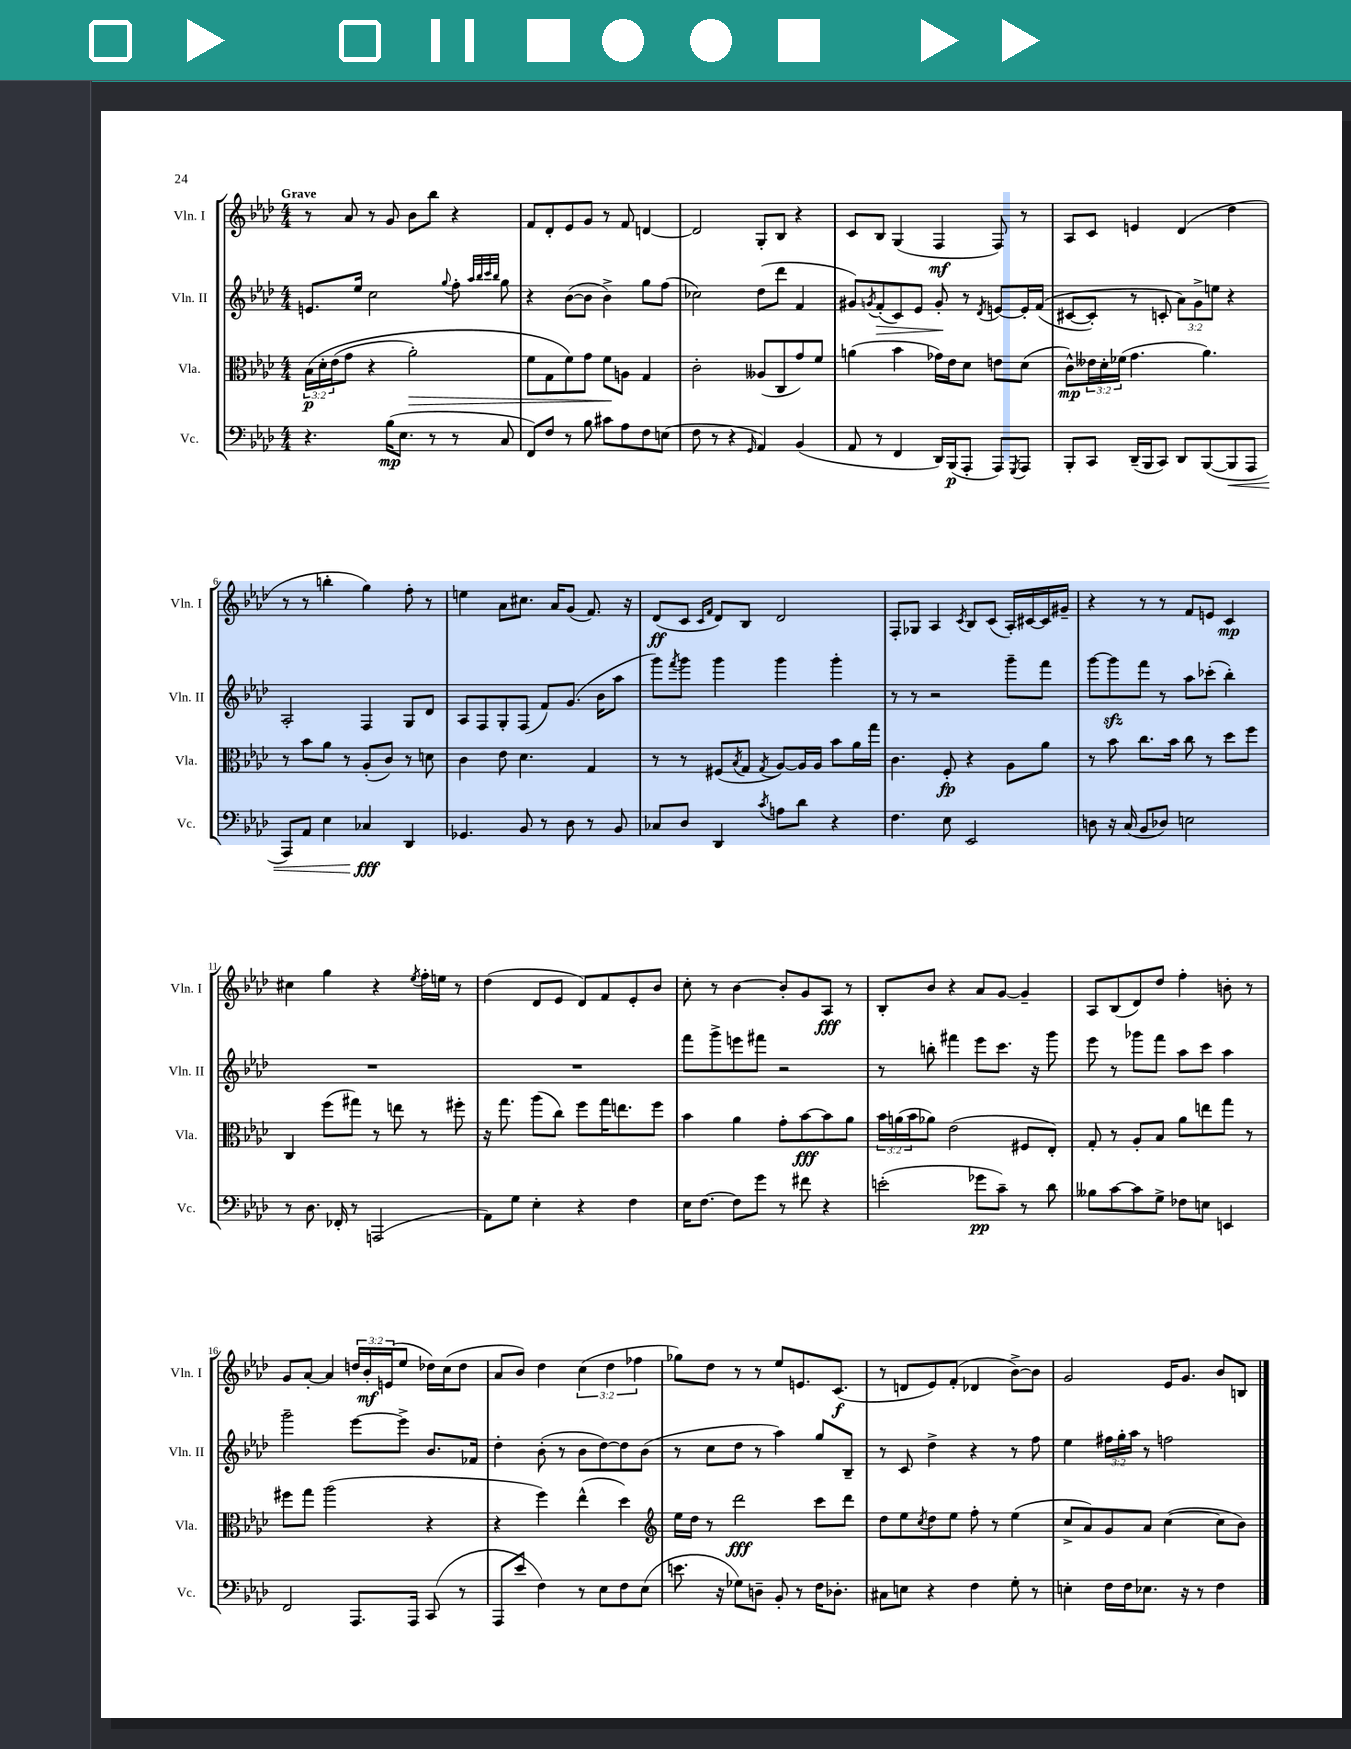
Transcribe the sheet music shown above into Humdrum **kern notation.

**kern	**kern	**kern	**kern
*staff4	*staff3	*staff2	*staff1
*clefF4	*clefC3	*clefG2	*clefG2
*k[b-e-a-d-]	*k[b-e-a-d-]	*k[b-e-a-d-]	*k[b-e-a-d-]
*M4/4	*M4/4	*M4/4	*M4/4
4.r	&(24B-	8.e	8r
.	24d-'	.	.
.	(24e-	.	.
.	8g	.	8a-
.	.	16ee-	.
.	4r	2cc	8r
(16B-	.	.	8g
8.E-	.	.	.
.	2a-')	.	8b-
8r	.	.	8bb-
.	.	8qqgg	.
8r	.	8ff'	4r
.	.	32qqaa-	.
.	.	32qqbb-	.
.	.	32qqccc	.
.	.	32qqbb-	.
8C	.	8gg	.
=	=	=	=
8FF)	8f	4r	8f
8F	8G	.	8d-'
8r	8f&)	([8b-	8e-
8B-	8g	8b-]	8g
8c#	8f	4b-^)	8r
8A-	8A	.	8f
8F	4G	8gg	[4d
(8E	.	(8ff	.
=	=	=	=
8F	2c'	2cc-)	2d]
8r	.	.	.
4r	.	.	.
16qqGG	.	.	.
4AA-)	(8A--	(8dd-	8G'
.	8C	8ddd-	8B-
(4BB-	8g)	4f	4r
.	8f	.	.
=	=	=	=
8AA-	(4a	8g#)	8c
.	.	8qg	.
8r	.	(8f'	8B-
4FF	4b-	8c)	(4G
.	.	8e-	.
16DD-)	16g-)	8g'	4F
(16BBB-	16e-	.	.
8AAA-'	8d-	8r	.
.	.	8qd-	.
8AAA-)	8e	[8e	8F)
8qGGG	.	.	.
8AAA-	(8d-	16e']	8r
.	.	&((16f	.
=	=	=	=
8BBB-'	8c^^)	[8c#	8A-
8CC	24e--	8c#'])	8c
.	24d-'	.	.
.	(24f-	.	.
(16DD-~	4.g	8r	4e
16BBB-	.	.	.
8CC)	.	8c'	.
8DD-	.	12a-&)	(4d-
.	.	12g^	.
([8BBB-	4.a-)	.	.
.	.	12ee	.
8BBB-]	.	4r	4dd-
8AAA-	.	.	.
=	=	=	=
8AAA-)	8r	2A-'	8r
8AA-	8b-	.	8r
4E-	8a-	.	4bb'
.	8r	.	.
4C-	(8A-'	4F	4gg)
.	8c)	.	.
4DD-	8r	8G	8ff'
.	8d	8d-	8r
=	=	=	=
4.GG-	4c	8A-	4ee
.	.	8F	.
.	8e-	8G'	8a-
8BB-	4.d-	(8F	8.cc#
8r	.	8f)	.
.	.	.	16a-
8D-	.	(8.g	(8g
8r	4G	.	8.f)
.	.	16b-	.
8BB-	.	8aa-	.
.	.	.	16r
=	=	=	=
8C-	8r	8ggg)	(8d-
.	.	8qfff	.
8D-	8r	8ggg	8c
.	.	.	16qqc
.	.	.	16qqf
4DD-	(8F#	4ggg	8d-)
.	8qB-	.	.
.	8G	.	8B-
8qc	8qG	.	.
8A	[8A-)	4ggg	2d-
8d-	16A-]	.	.
.	16A-	.	.
4r	8b-	4ggg'	.
.	16a-	.	.
.	16gg	.	.
=	=	=	=
4.F	4.c	8r	8F'
.	.	8r	8G-
.	.	2r	4A-
8E-	8F'	.	.
.	.	.	8qc
2EE-	4r	.	8B-
.	.	.	(8c
.	8A-	8ggg~	16A-')
.	.	.	[16c#
.	8a-	8fff	16c#]
.	.	.	16g#~
=	=	=	=
8D	8r	[8ggg	4r
16r	8b-	8ggg]	.
(16C	.	.	.
8BB-	8.cc	8fff	8r
8D-)	.	8r	8r
.	16b-	.	.
2E	8cc	8aa-	8f
.	8r	(8ccc-'	8e
.	8dd-	4bb-')	4c
.	8ff	.	.
=	=	=	=
8r	4C	1r	4cc#
8.D-	.	.	.
.	(8ff	.	4gg
16FF-'	.	.	.
8r	8gg#)	.	.
(2AAA	8r	.	4r
.	8ee	.	.
.	.	.	8qee-
.	8r	.	16ff'
.	.	.	16ee
.	8ff#'	.	8r
=	=	=	=
8AA-)	16r	1r	(4dd-
.	8.gg	.	.
8G	.	.	.
4E-'	(8aa-	.	8d-
.	8cc)	.	8e-
4r	8ff	.	8d-)
.	16gg	.	8f
.	8.ee	.	.
4F	.	.	8e-'
.	8ff	.	8b-
=	=	=	=
16E-	4b-	8fff	8cc'
[8.F	.	.	.
.	.	8ggg^	8r
8F]	4a-	8eee	[4b-
8g	.	8fff#	.
8r	8g'	2r	8b-']
8f#	[8b-	.	8g
4r	8b-]	.	8A-
.	8a-	.	8r
=	=	=	=
(2e'	24b-	8r	8B-'
.	(24a	.	.
.	24b-	.	.
.	8a-)	8bb'	8b-
.	(2e-	4fff#	4r
8g-	.	8eee-	8a-
8c~)	.	8.ccc	[8g
8r	8F#	.	4g~]
.	.	16r	.
8d-	8E-')	8ggg	.
=	=	=	=
8B--	8G'	8eee-	8A-
[8c	8r	8r	(8B-
8c]	8A-'	8ggg-	8d-)
8G^	8B-	8fff	8dd-
8F-	8a-	8aa-	4ff'
8E	8ee	8ccc	.
4EE	8gg	4aa-	8b'
.	8r	.	8r
=	=	=	=
2FF	8ff#	2ggg~	8g
.	8gg	.	[8a-'
.	(2aa-	.	4a-]
8.AAA-	.	[8eee-	24dd
.	.	.	24b-'
.	.	.	(24e
.	.	8eee-^]	8ee-
16AAA-	.	.	.
(8CC	4r	8.b-	16dd-)
.	.	.	(16cc
8r	.	.	8dd-
.	.	16f-	.
=	=	=	=
8AAA-	4r	4dd-'	8a-
8e-	.	.	8b-)
4F)	4ff)	(8b-'	4dd-
.	.	8r	.
8r	(4ee-^^	8b-	(6cc
8E-	.	[8dd-)	.
.	.	.	6dd-
8F	4dd-)	8dd-]	.
.	.	.	6ff-
(8E-	.	(8b-	.
=	=	=	=
*	*clefG2	*	*
8.e	16ee-	8r	8gg-)
.	16dd-	.	.
.	8r	8cc	8dd-
16r	.	.	.
8G-)	2ddd-	8dd-	8r
8D~	.	8r	8r
8BB-'	.	4aa-)	8ee-
8r	.	.	8.e
16F	8ccc	8gg	.
8.D-'	.	.	(8.c
.	8ddd-	8B-~	.
=	=	=	=
8C#	8dd-	8r	8r
8E	8ee-	8c	8d
.	8qcc	.	.
4r	8dd-	4dd-^	8e-)
.	8ee-	.	(8f'
4F	8ff'	4r	4d-
.	8r	.	.
8G'	(4ee-	8r	[8b-^)
8r	.	8ff	8b-]
=	=	=	=
4E'	8cc^	4ee-	2g
.	8a-)	.	.
16F	8g	24ff#	.
.	.	24gg'	.
16F	.	.	.
.	.	24aa-	.
8.E-	8a-	8r	.
.	([4cc	2ff	16e-
16r	.	.	8.g
8r	.	.	.
4F	8cc]	.	8b-
.	8b-)	.	8B
==	==	==	==
*-	*-	*-	*-
